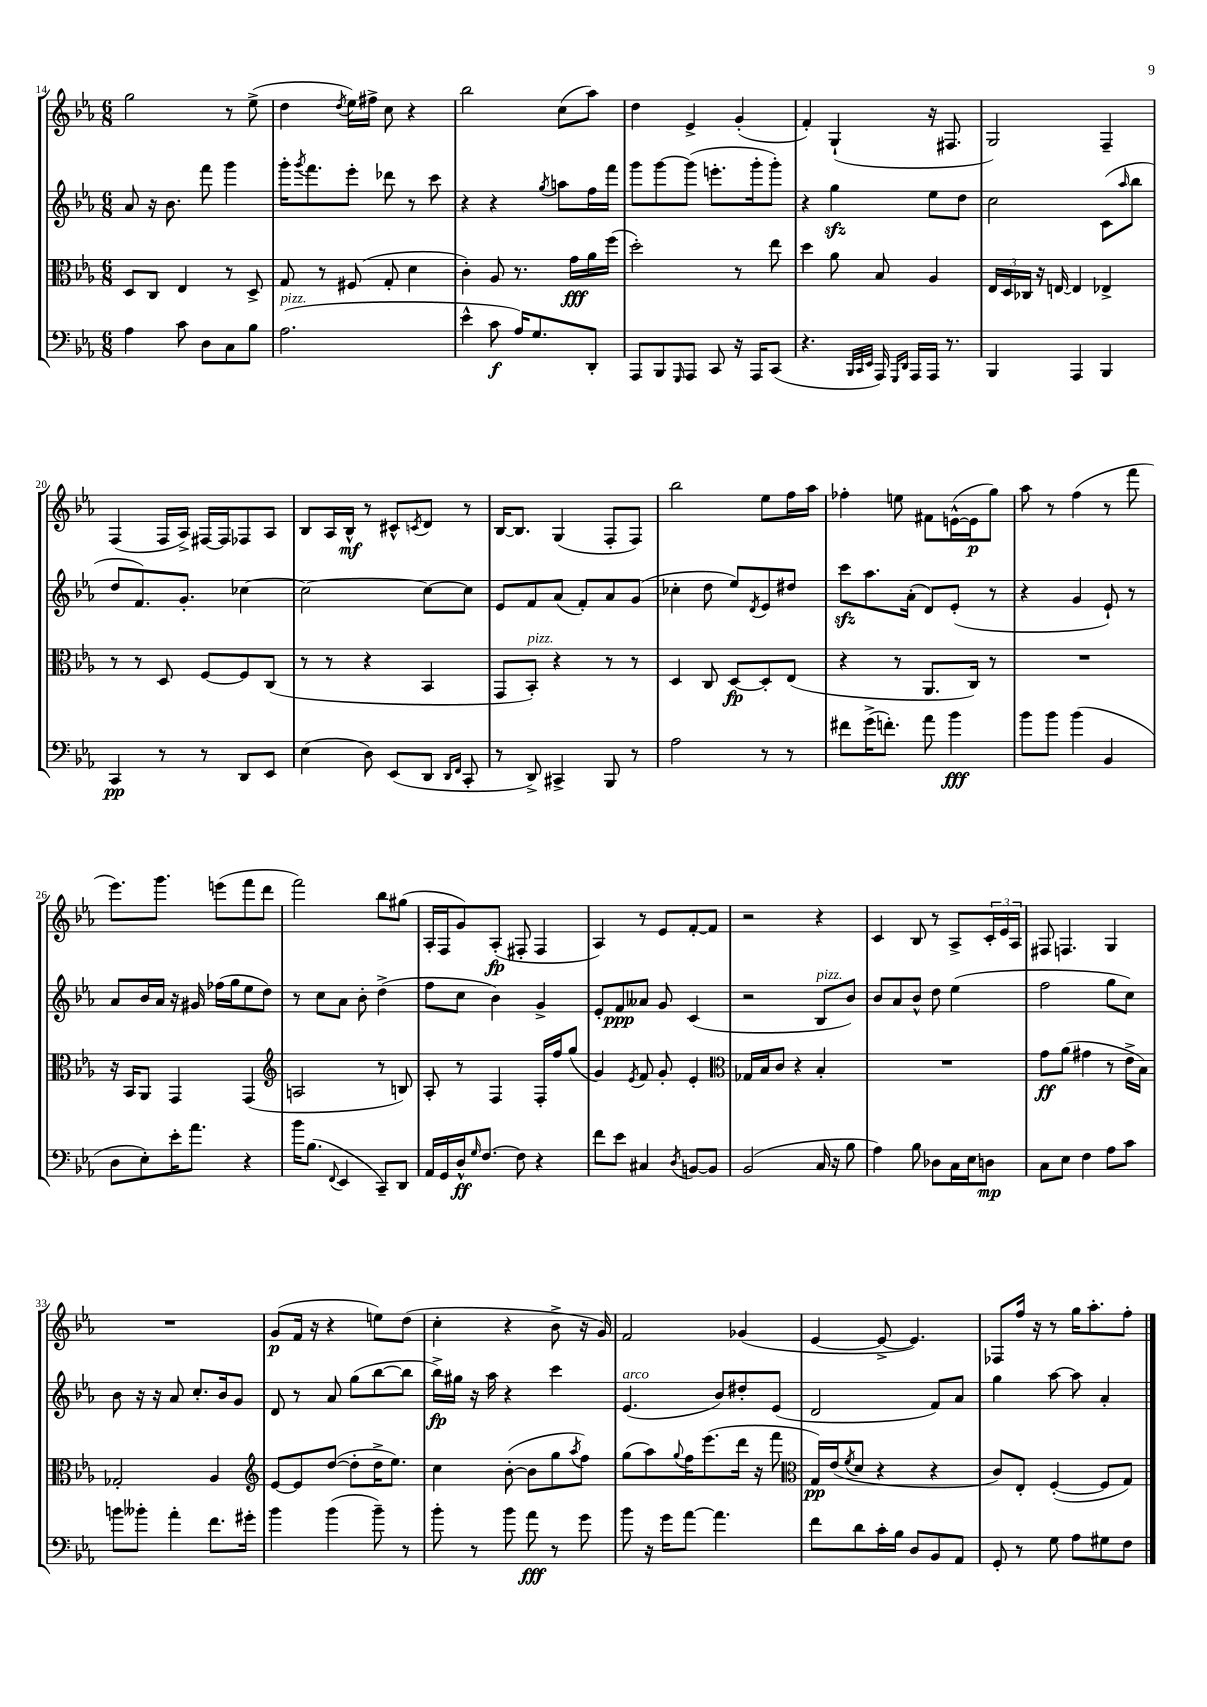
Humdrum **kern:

**kern	**kern	**kern	**kern
*staff4	*staff3	*staff2	*staff1
*clefF4	*clefC3	*clefG2	*clefG2
*k[b-e-a-]	*k[b-e-a-]	*k[b-e-a-]	*k[b-e-a-]
*M6/8	*M6/8	*M6/8	*M6/8
4A-	8D	8a-	2gg
.	8C	16r	.
.	.	8.b-	.
8c	4E-	.	.
8D	.	8fff	.
8C	8r	4ggg	8r
8B-	8D^	.	(8ee-^
=	=	=	=
(2.A-	8G	16ggg'	4dd
.	.	8qggg	.
.	.	8.fff	.
.	8r	.	.
.	.	.	8qdd
.	(8F#	8eee-'	16ee-)
.	.	.	16ff#^
.	8G'	8ddd-	8cc
.	4d	8r	4r
.	.	8ccc	.
=	=	=	=
4e-^^	4c')	4r	2bb-
8c	8A-	4r	.
16A-)	8.r	.	.
8.G	.	.	.
.	.	8qgg	.
.	.	8aa	(8cc
.	16g	.	.
8DD'	16a-	16ff	8aa-)
.	(16ff	16fff	.
=	=	=	=
8AAA-	2dd')	8ggg	4dd
8BBB-	.	[8ggg	.
16qqGGG	.	.	.
8AAA-	.	(8ggg]	4e-^
8CC	.	8.eee'	.
16r	8r	.	(4g'
16AAA-	.	16ggg'	.
(8CC	8ee-	8ggg')	.
=	=	=	=
4.r	4dd	4r	4f')
.	8a-	4gg	(4G`
32qqBBB-	.	.	.
32qqCC	.	.	.
32qqEE-	.	.	.
16AAA-)	8B-	.	.
16qqGGG	.	.	.
16qqDD	.	.	.
16AAA-	.	.	.
16AAA-	4A-	8ee-	16r
8.r	.	.	8.F#
.	.	8dd	.
=	=	=	=
4BBB-	24E-	2cc	2G)
.	24D	.	.
.	24C-	.	.
.	16r	.	.
.	[16E	.	.
4AAA-	4E]	.	.
4BBB-	4E-^	(8c	4F~
.	.	16qqaa-	.
.	.	8bb-	.
=	=	=	=
4CC	8r	8dd	(4F
.	8r	8.f)	.
8r	8D	.	16F
.	.	8.g'	16A-^)
8r	[8F	.	[16F#
.	.	.	16F#]
8DD	8F]	[4cc-	8F-
8EE-	(8C	.	8A-
=	=	=	=
(4E-	8r	2cc-_	8B-
.	8r	.	16A-
.	.	.	16B-^^
8D)	4r	.	8r
(8EE-	.	.	8c#^^
.	.	.	8qc
8DD	4BB-	8cc-_	8d
16qqDD	.	.	.
16qqFF	.	.	.
8CC'	.	8cc-]	8r
=	=	=	=
8r	8GG	8e-	[16B-
.	.	.	8.B-]
8DD^)	8BB-')	8f	.
4CC#^	4r	(8a-	(4G
.	.	8f')	.
8BBB-	8r	8a-	8F'
8r	8r	(8g	8F)
=	=	=	=
2A-	4D	4cc-'	2bb-
.	8C	8dd	.
.	[8D	8ee-)	.
.	.	8qd	.
8r	8D']	8e-	8ee-
8r	(8E-	8dd#	16ff
.	.	.	16aa-
=	=	=	=
8f#	4r	8ccc	4ff-'
(16g^	.	8.aa-	.
8.f')	.	.	.
.	8r	.	8ee
.	.	(16a-'	.
8a-	8.AA-	8d)	8f#
4b-	.	(8e-'	([16e^^
.	16C)	.	16e]
.	8r	8r	8gg)
=	=	=	=
8b-	2.r	4r	8aa-
8b-	.	.	8r
(4b-	.	4g	(4ff
4BB-	.	8e-`)	8r
.	.	8r	8fff
=	=	=	=
8D	16r	8a-	8.eee-)
.	16BB-	.	.
8E-')	8AA-	16b-	.
.	.	16a-	8.ggg
16e-'	4GG	16r	.
8.a-	.	16g#	.
.	.	(16ff-	(8eee
.	.	16gg	.
4r	(4GG	8ee-	8fff
.	.	8dd)	8ddd
=	=	=	=
*	*clefG2	*	*
16b-	2A	8r	2fff)
(8.B-	.	.	.
.	.	8cc	.
8qqFF	.	.	.
4EE-	.	8a-	.
.	.	8b-'	.
8CC~)	8r	(4dd^	8bb-
8DD	8B)	.	(8gg#
=	=	=	=
16AA-	8A-'	8ff	16A-'
16GG	.	.	16F
16D^^	8r	8cc	8g)
16qqG	.	.	.
[8.F	.	.	.
.	4F	4b-)	(8A-'
8F]	.	.	8F#'
4r	16F'	4g^	4F#
.	16ff	.	.
.	(8gg	.	.
=	=	=	=
8f	4g)	8e-'	4A-)
8e-	.	8f	.
.	8qe-	.	.
4C#	8f	8a--	8r
.	8g'	8g	8e-
8qD	.	.	.
[8BB	4e-'	(4c	[8f'
8BB]	.	.	8f]
=	=	=	=
*	*clefC3	*	*
(2BB-	16G-	2r	2r
.	16B-	.	.
.	8c	.	.
.	4r	.	.
16C	4B-'	8B-	4r
16r	.	.	.
8B-	.	8b-)	.
=	=	=	=
4A-)	2.r	8b-	4c
.	.	8a-	.
8B-	.	8b-^^	8B-
8D-	.	8dd	8r
16C	.	(4ee-	8A-^
16E-	.	.	.
8D	.	.	24c'
.	.	.	24e-
.	.	.	24A-
=	=	=	=
8C	8g	2ff	8F#
8E-	(8a-	.	4.F
4F	4g#	.	.
8A-	8r	8gg	4G
8c	16e-^	8cc)	.
.	16B-)	.	.
=	=	=	=
8b	2G-'	8b-	2.r
8b--'	.	16r	.
.	.	16r	.
4a-'	.	8a-	.
.	.	8.cc'	.
8.f	4A-	.	.
.	.	16b-	.
.	.	8g	.
16g#'	.	.	.
=	=	=	=
*	*clefG2	*	*
4b-	[8e-	8d	(8g
.	8e-]	8r	16f
.	.	.	16r
(4b-	([8dd	8a-	4r
.	8dd']	(8gg	.
8b-~)	16dd^	[8bb-	8ee)
.	8.ee-)	.	.
8r	.	8bb-]	(8dd
=	=	=	=
8b-'	4cc	16bb-^)	4cc'
.	.	16gg#	.
8r	.	16r	.
.	.	16aa-	.
8b-	([8b-'	4r	4r
8a-	8b-]	.	.
8r	8gg	4ccc	8b-^
.	8qaa-	.	.
8g	8ff)	.	16r
.	.	.	16g)
=	=	=	=
8b-	(8gg	(4.e-	2f
16r	8aa-)	.	.
16g	.	.	.
.	8qqgg	.	.
[8a-	16ff	.	.
.	(8.eee-	.	.
4.a-]	.	8b-)	.
.	16ddd	8dd#'	(4g-
.	16r	.	.
.	8fff	(8e-	.
=	=	=	=
*	*clefC3	*	*
8f	16G)	2d	[4e-
.	(16e-	.	.
.	8qf	.	.
8d	8d	.	.
16c'	4r	.	8e-^_
16B-	.	.	.
8D	.	.	4.e-])
8BB-	4r	8f)	.
8AA-	.	8a-	.
=	=	=	=
8GG'	8c)	4gg	8F-
8r	8E-'	.	16ff
.	.	.	16r
8G	([4F'	[8aa-	8r
8A-	.	8aa-]	16gg
.	.	.	8.aa-'
8G#	8F]	4a-'	.
8F	8G)	.	8ff'
==	==	==	==
*-	*-	*-	*-
